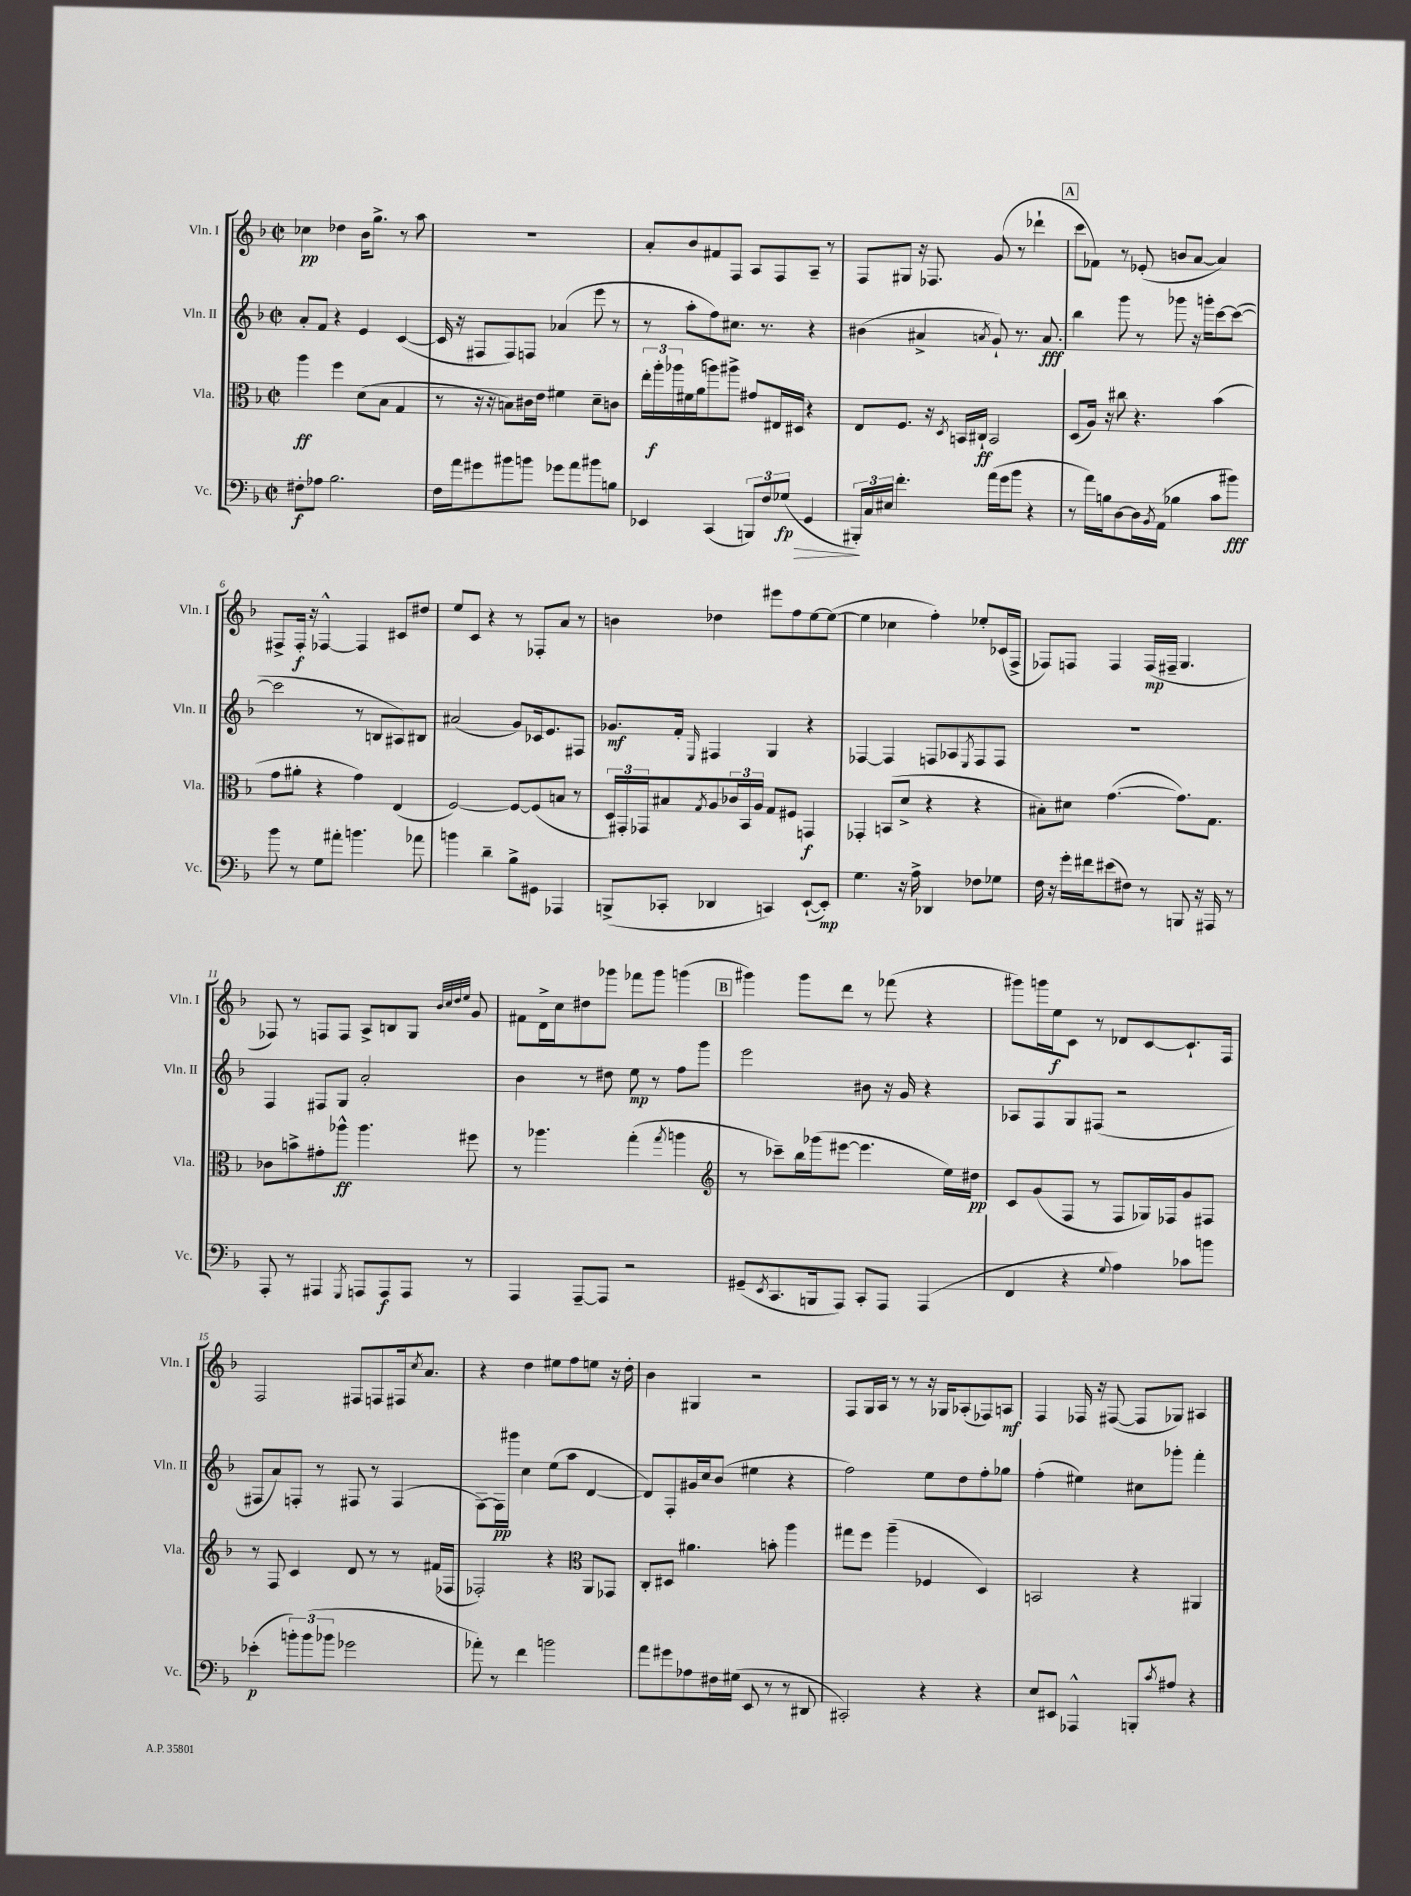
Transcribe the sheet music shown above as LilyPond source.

<<
\new StaffGroup <<
\new Staff = "s0" \with { instrumentName = "Vln. I" shortInstrumentName = "Vln. I" } {
    \clef treble \key f \major \defaultTimeSignature \time 2/2
    ces''4\pp des''4 bes'16 g''8.-> r8 a''8 |
    R1 |
    a'8-. bes'8 fis'8 f8 a8 f8 a8-- r8 |
    f8 gis8 r16 fes8. g'8( r8 des'''4-! |
    \mark \markup { \box "A" } c'''8 fes'8) r8 ees'8-.( b'8 a'8~ a'4) |
    fis8-> fis16-.\f r16 fes4~-^ fes4 cis'8 dis''8 |
    e''8 c'8 r4 r8 fes8-. a'8 r8 |
    b'4 des''4 eis'''8 f''8 e''8~ e''8~( |
    e''4 ces''4 f''4-.) ees''8-. ces'16( f16-> |
    fes8) f8 f4 f16\mp( fis16-- g4. |
    fes8) r8 f8 f8 a8-> b8 g8 \grace { bes'32 c''32 d''32 e''32 } g'8 |
    fis'8 d'16-> c''16 dis''8 ges'''8 fes'''8 ges'''8 g'''4( |
    \mark \markup { \box "B" } gis'''4) gis'''8 d'''8 r8 fes'''8( r4 |
    gis'''8) g'''16 e''16\f c'8 r8 des'8 c'8~ c'8.-! f16 |
    f2 fis8 f8 fis16 \acciaccatura { c''8 } a'8. |
    r4 d''4 eis''8 f''8 e''8 r16 d''16-. |
    bes'4 gis4 r2 |
    f8 g16 a16 r8 r8 r16 ges16 aes8-.( fes8) a8\mf |
    f4 fes16 r16 fis8~( fis8 ges8) ais4 \bar "|." |
}
\new Staff = "s1" \with { instrumentName = "Vln. II" shortInstrumentName = "Vln. II" } {
    \clef treble \key f \major \defaultTimeSignature \time 2/2
    a'8-. f'8 r4 e'4 c'4~( |
    c'16 r16 fis8 fis8) f8 aes'4( e'''8 r8 |
    r8 a''8-. f''8) cis''8. r8. r4 |
    bis'4( ais'4-> \acciaccatura { a'8 } g'8-!) r8. a'8.\fff |
    \mark \markup { \box "A" } bes''4 g'''8 r8 ges'''8 r16 g'''16-. c'''8~ c'''8~( |
    c'''2 r8 b8 ais8) bis8 |
    ais'2( g'8) ces'16 e'8. fis8 |
    ges'8.\mf f'16-. \grace { e16 } fis4 g4 r4 |
    fes4~ fes4 f8 aes8 \acciaccatura { e8 } f8 f8 |
    R1 |
    f4 fis8 g8 a'2-. |
    bes'4 r8 dis''8 e''8\mp r8 f''8 g'''8 |
    \mark \markup { \box "B" } e'''2 bis'8 r16 g'16 r4 |
    aes8 f8 g8 fis8( r2 |
    fis8 a'8) f8-. r8 fis8 r8 fis4( |
    f8~) f16\pp gis'''16 c''4 e''8( a''8 d'4~ |
    d'8) f8-. gis'16 c''16 bes'8( eis''4 r4 |
    f''2) e''8 d''8 f''8-. ges''8 |
    f''4-.( eis''4) cis''8 ges'''8-. f'''4-. \bar "|." |
}
\new Staff = "s2" \with { instrumentName = "Vla." shortInstrumentName = "Vla." } {
    \clef alto \key f \major \defaultTimeSignature \time 2/2
    a''4\ff f''4 d'8( bes8 g4 |
    r8 r16 r16 b8) cis'16 e'16 fis'4 d'8-- c'8 |
    \tuplet 3/2 { e''16-. a''16-.\f aes''16 } fis'16 a'16( a''8) ais''8-> gis'8 eis16 dis16 r4 |
    e8 f8. r16 \acciaccatura { d8 } b,16 cis16-!\ff b,2 |
    \mark \markup { \box "A" } d8( a16) r16 cis''8 r4. bes'4( |
    g'8 ais'8-. r4 g'4) e4( |
    f2~) f8~ f8( b8 r8 |
    \tuplet 3/2 { d16) gis,16-. ges,16 } bis8 \acciaccatura { g8 } a8 \tuplet 3/2 { ces'16 bes,16 a16 } g8 fis8 g,4\f |
    ges,4-. b,8( d'8-> r4 r4 |
    bis8-.) dis'8 g'4.~( g'8.) g8. |
    ces'8 b'8-> gis'8-. aes''8-^\ff aes''4. fis''8 |
    r8 aes''4. g''4-.( \acciaccatura { g''8 } a''4 |
    \mark \markup { \box "B" } \clef treble r8 ces'''8--) bes''16 ges'''16( eis'''8~ eis'''4. e''16) dis''16\pp |
    c'8 g'8( f8 r8 f8 ges16) fes16 g'8 fis8 |
    r8 f8 c'4 d'8 r8 r8 fis'16( fes16 |
    fes2-.) r4 \clef alto a,8 ges,8 |
    c8-. dis8 ais'4. b'8-. a''4 |
    gis''8 f''8 a''4--( fes4 d4) |
    b,2 r4 ais,4 \bar "|." |
}
\new Staff = "s3" \with { instrumentName = "Vc." shortInstrumentName = "Vc." } {
    \clef bass \key f \major \defaultTimeSignature \time 2/2
    fis8-.\f aes8 bes2. |
    f16 a'16 gis'8 bis'8 b'8 ges'8 a'8 bis'8 b8 |
    ees,4 c,4( \tuplet 3/2 { b,,8) f8 ges8\fp\>( } g,4 |
    \tuplet 3/2 { bis,,16-.\!) c16 eis16 } f'4.-. a'16( g'16 bes'8 r4 |
    \mark \markup { \box "A" } r8 a'16) b16 d8~ d16 \acciaccatura { bes,8 } a,16( bes4 c'8 bis'8\fff) |
    bes'8 r8 g8 ais'8-. b'4. aes'8 |
    b'4 d'4-- bes8-> gis,8 aes,,4 |
    b,,8->( ces,8-. des,4 c,4) e,8~-!( e,8-.\mp) |
    g4. r16 a16-> des,4 fes8 ges8 |
    f16 r16 g'16-. fis'16 eis'8( fis8) r8 b,,8 r16 ais,,16 r8 |
    a,,8-. r8 ais,,4 \acciaccatura { g,,8 } a,,8 a,,8\f a,,8 r8 |
    a,,4 a,,8~-- a,,8 r2 |
    \mark \markup { \box "B" } gis,8--( \acciaccatura { e,8 } c,8. b,,16 a,,8) c,8-. a,,8 a,,4( |
    f,4 r4 \appoggiatura { g8 } a4) ces'8 b'8 |
    ees'4-.\p( \tuplet 3/2 { b'8-.) b'8( bes'8 } ges'2 |
    aes'8-.) r8 f'4 b'2 |
    a'8 gis'8 aes8 fis16 gis16( e,8 r8 r8 dis,8 |
    cis,2-.) r4 r4 |
    e8 eis,8 aes,,4-^ b,,8-. \acciaccatura { c'8 } ais8 r4 \bar "|." |
}
>>
>>
